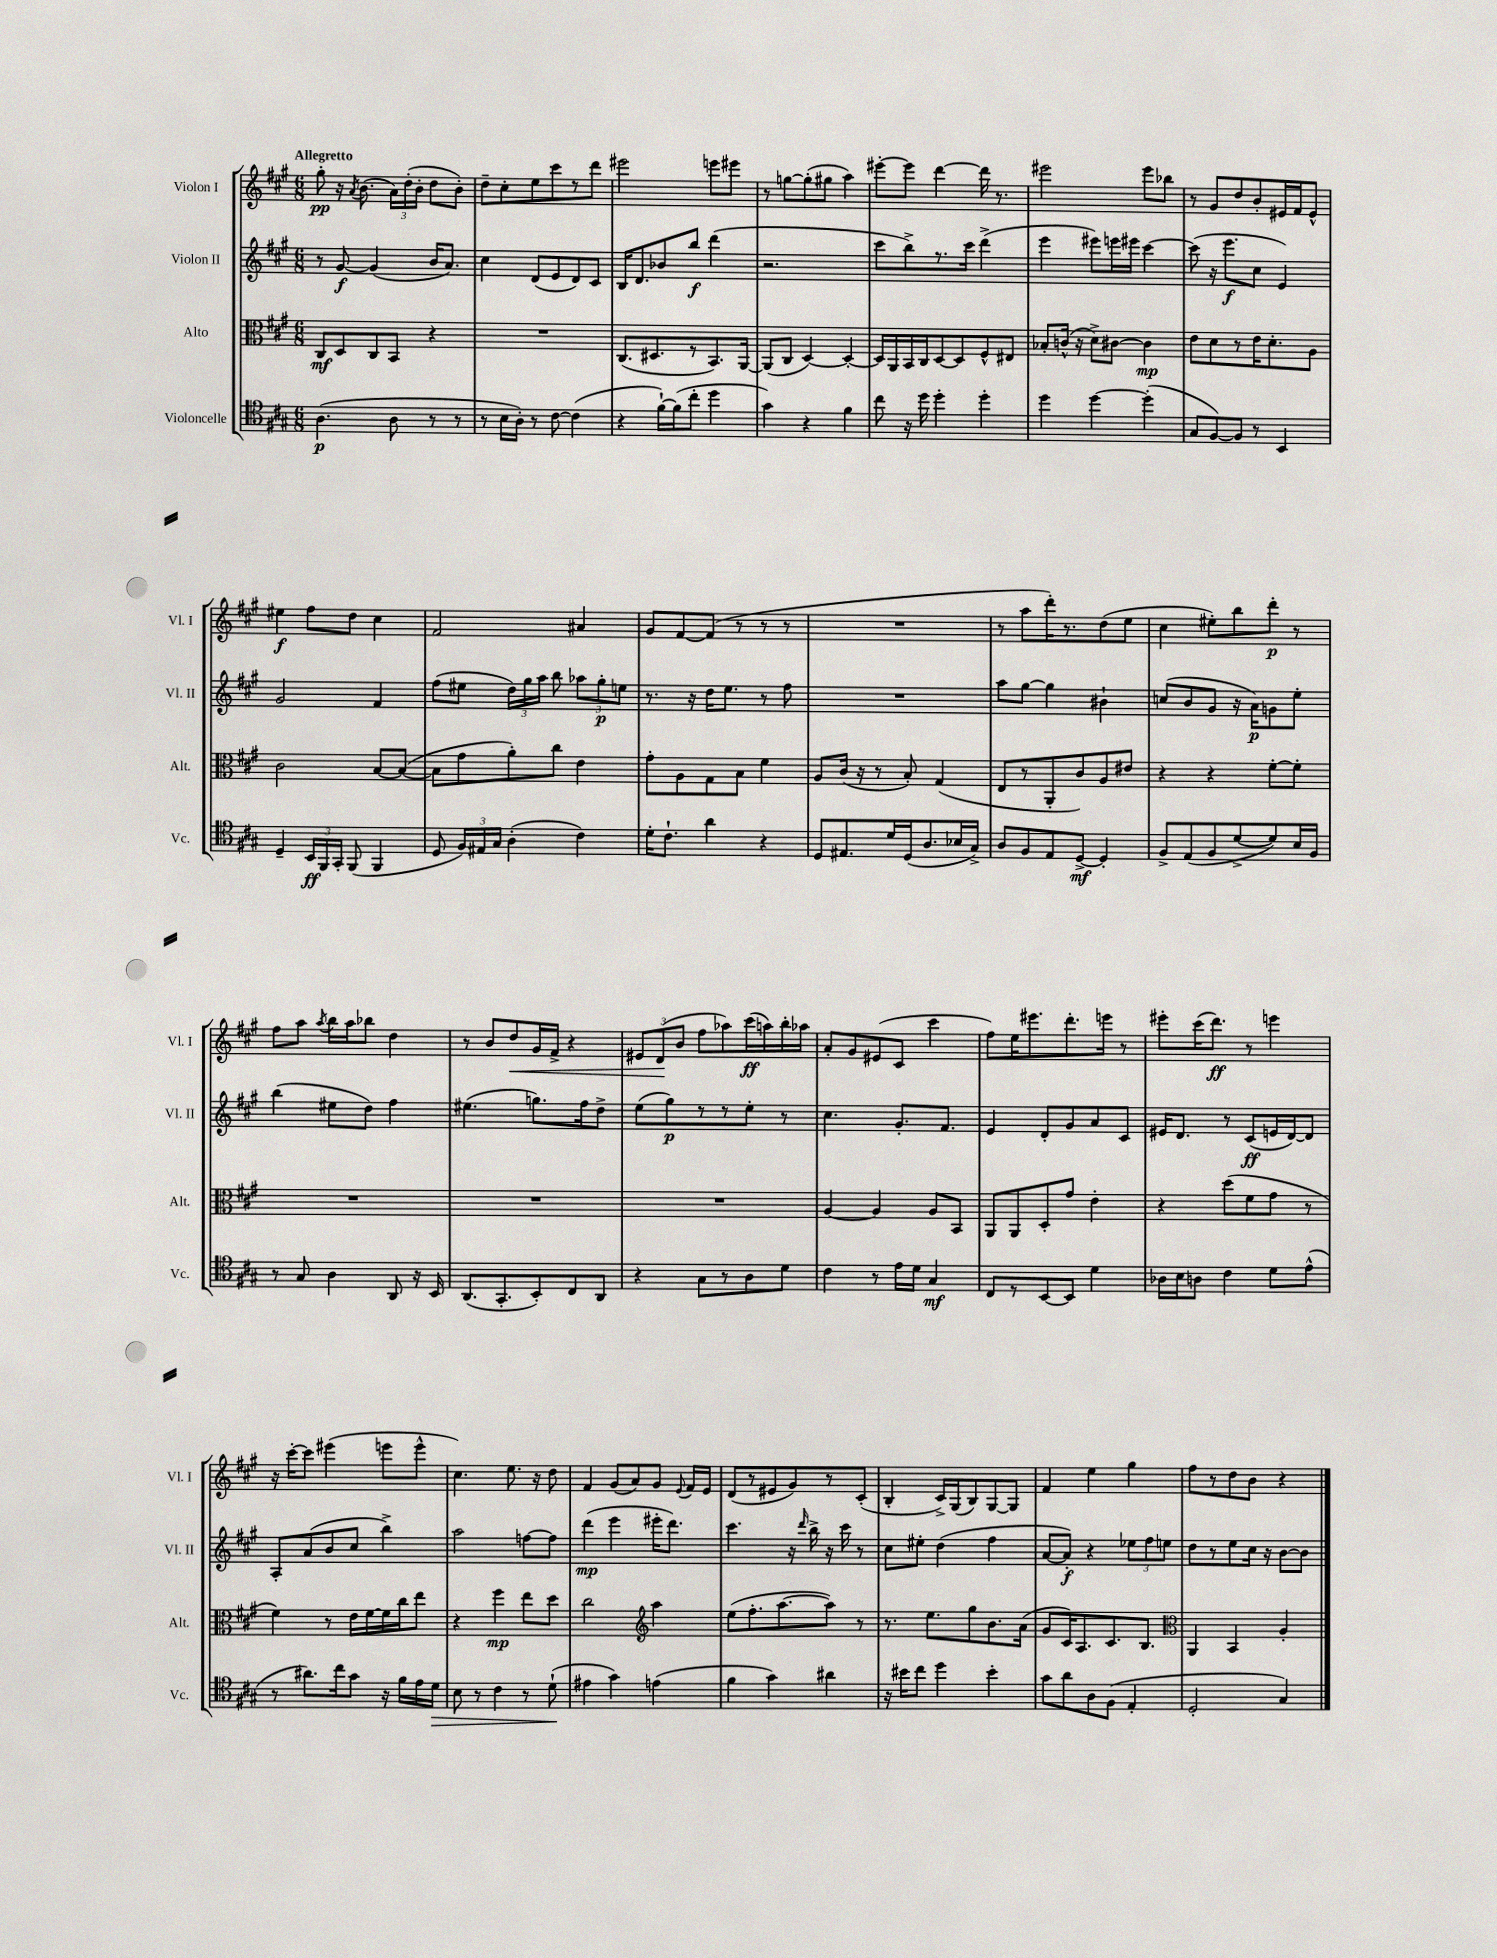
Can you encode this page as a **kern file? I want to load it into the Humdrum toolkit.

**kern	**kern	**kern	**kern
*staff4	*staff3	*staff2	*staff1
*clefC4	*clefC3	*clefG2	*clefG2
*k[f#c#g#]	*k[f#c#g#]	*k[f#c#g#]	*k[f#c#g#]
*M6/8	*M6/8	*M6/8	*M6/8
(4.A\	8C#/L	8r	8gg#'\
.	8D/	[8g#/	16r
.	.	.	8qa/
.	.	.	(8.b\
.	8C#/	(4g#/]	.
8A\	8BB/J	.	24a\LL)
.	.	.	(24dd'\
.	.	.	24b'\JJ
8r	4r	16b/LK	8dd\L
.	.	8.a/J)	.
8r	.	.	8b'\J)
=	=	=	=
8r	2.r	4cc#\	8dd~\L
16B\LL	.	.	8cc#'\
16A'\JJ)	.	.	.
8r	.	(8d/L	8ee\
[8c#\	.	8e/	8ccc#\
(4c#\]	.	8d/)	8r
.	.	8c#/J	8ddd\J
=	=	=	=
4r	(8.C#/L	16B/LK	2eee#\
.	.	8.d/	.
.	8.D#/	.	.
[16f#`\LL)	.	8b-/	.
(16f#\]J	.	.	.
8cc#'\J	8r	8bb/J	.
4dd\	8.BB/)	(4ddd\	8eee\L
.	.	.	8eee#\J
.	[16AA/Jk	.	.
=	=	=	=
4g#\)	(8AA/]L	2.r	8r
.	8C#/J	.	[8gg\L
4r	[4D/)	.	(8gg'\]
.	.	.	8gg#\J
4f#\	4D'/_	.	4aa\)
=	=	=	=
8cc#\	16D/]LL	8ccc#\L	[8eee#'\L
.	16AA/	.	.
16r	16BB/	8bb^\)	8eee#\]J
16dd\	16C#/J	.	.
4dd'\	[8D/	8.r	[4ddd\
.	8D/]	.	.
.	.	16ccc#\Jk	.
4dd'\	8F#^^/	(4ddd^\	16ddd\]
.	.	.	8.r
.	8E#/J	.	.
=	=	=	=
4dd\	8B-'/L	4eee\	2eee#\
.	(16c^^/Jk	.	.
.	16r	.	.
[4dd\	8d^\L)	8eee#\L)	.
.	[8c#\J	16eee\L	.
.	.	16eee#\JJ	.
(4dd'\]	4c#\]	[4ccc#\	8eee#\L
.	.	.	8bb-\J
=	=	=	=
8G#/L	8e\L	(8ccc#\]	8r
[8F#/)	8d\	16r	8g#/L
.	.	8.eee\L	.
8F#/]J	8r	.	8dd/
8r	16e\K	8cc#\J	8b'/
.	8.d'\	.	.
4BB/	.	4e/)	16e#/L
.	.	.	16f#/J
.	8A\J	.	8e#^^/J
=	=	=	=
4D~/	2c#\	2g#/	4ee#\
24BB/LL	.	.	8ff#\L
24FF#/	.	.	.
24GG#'/JJ	.	.	.
(8FF#/	.	.	8dd\J
4FF#/	[8B/L	4f#/	4cc#\
.	(8B/_J	.	.
=	=	=	=
8D/	8B\]L	(8ff#\L	2f#/
24F#/LL)	8g#\	8ee#\J	.
24E#/	.	.	.
24G#/JJ	.	.	.
(4A'\	8a'\)	24dd\LL)	.
.	.	24gg#\	.
.	.	24aa\JJ	.
.	8cc#\J	8bb\	.
4c#\)	4e\	12aa-\L	4a#/
.	.	12gg#'\	.
.	.	12ee\J	.
=	=	=	=
16d'\LK	8g#'\L	8.r	8g#/L
8.c#`\J	.	.	.
.	8A\	.	[8f#/
.	.	16r	.
4a\	8G#\	16dd\LK	(8f#/]J
.	.	8.ee\J	.
.	8B\J	.	8r
4r	4f#\	8r	8r
.	.	8ff#\	8r
=	=	=	=
8D/L	8A/L	2.r	2.r
8.E#/	(16c#/Jk	.	.
.	16r	.	.
.	8r	.	.
16d/L	.	.	.
(16D/J	8B'/)	.	.
8.A/	.	.	.
.	(4G#/	.	.
16B-/L	.	.	.
16G#^/JJ)	.	.	.
=	=	=	=
8A/L	8E/L	8aa\L	8r
8F#/	8r	[8gg#\J	8aa\L
8E/	8AA'/	4gg#\]	16ddd'\K)
.	.	.	8.r
[8D^/J	8c#/)	.	.
4D'/]	8A/	4b#`\	(8dd\
.	8e#/J	.	8ee\J
=	=	=	=
8F#^/L	4r	(8cc/L	4cc#\
(8E/	.	8b/	.
8F#/	4r	8g#/J	8ee#'\L)
[8d^/	.	16r	8bb\
.	.	16a\LK)	.
8d/])	[8f#'\L	8g\	8ddd'\J
16B/L	8f#'\]J	8ee'\J	8r
16F#/JJ	.	.	.
=	=	=	=
8r	2.r	(4bb\	8ff#\L
8G#/	.	.	8aa\J
.	.	.	8qaa/
4A\	.	8ee#\L	16bb\LL
.	.	.	16aa\J
.	.	8dd\J)	8bb-\J
8AA/	.	4ff#\	4dd\
16r	.	.	.
16BB/	.	.	.
=	=	=	=
(8.AA/L	2.r	(4.ee#\	8r
.	.	.	8b/L
8.GG#'/	.	.	.
.	.	.	8dd/
8BB'/)	.	8.gg\L)	16g#/L
.	.	.	16f#^/JJ
8C#/	.	.	4r
.	.	16ff#\k	.
8AA/J	.	8dd^\J	.
=	=	=	=
4r	2.r	(8ee\L	12e#/L
.	.	.	(12d/
.	.	8gg#\)	.
.	.	.	12b/J
8G#\L	.	8r	8ff#\L
8r	.	8r	8aa-\)
8A\	.	8ee'\J	(16ccc#\L
.	.	.	16aa\)
8d\J	.	8r	16bb'\
.	.	.	16aa-\JJ
=	=	=	=
4c#\	[4A/	4.cc#\	8a'/L
.	.	.	8g#/
8r	4A/]	.	(8e#/
16e\LL	.	8.g#'/L	8c#/J
16d\JJ	.	.	.
4G#/	8A/L	.	4ccc#\
.	.	8.f#/J	.
.	8BB/J	.	.
=	=	=	=
8C#/L	8AA/L	4e/	8ff#\L)
8r	8AA/	.	16ee\K
.	.	.	8.eee#\
[8BB/	8D'/	8d'/L	.
8BB/]J	8g#/J	8g#/	8.ddd'\
4d\	4e'\	8a/	.
.	.	.	16eee\Jk
.	.	8c#/J	8r
=	=	=	=
16A-\LL	4r	16e#/LK	8eee#'\L
16B\J	.	8.d/J	.
8A\J	.	.	(16ccc#\K
.	.	.	8.ddd\J)
4c#\	(8dd\L	8r	.
.	8f#\	(8c#/L	8r
8d\L	8g#\J	16e/L	4eee\
.	.	[16d/J)	.
(8e^^\J	8r	8d/]J	.
=	=	=	=
8r	4f#\)	8A'/L	16r
.	.	.	[16ccc#'\LK
8.a#\L)	.	(8a/	8ccc#\]J
.	8r	8b/	(4eee#\
16cc#\k	.	.	.
8g#\J	16e\LL	8cc#/J	.
.	[16f#\	.	.
16r	16f#\]	4bb^\)	8eee\L
16f#\LL	16cc#\J	.	.
16e\	8ee\J	.	8eee^^\J
16d\JJ	.	.	.
=	=	=	=
8B\	4r	2aa\	4.cc#\)
8r	.	.	.
4c#\	4ff#\	.	.
.	.	.	8.ee\
8r	8ee\L	[8ff\L	.
.	.	.	16r
(8d`\	8dd\J	8ff\]J	8dd\
=	=	=	=
4e#\	2cc#\	(4ddd\	4f#/
4g#\)	.	4eee\	(8g#/L
.	.	.	8a/)
*	*clefG2	*	*
(4e\	4aa\	16eee#'\LK	8g#/J
.	.	8.ddd\J)	.
.	.	.	8qqe/
.	.	.	16f#/LL
.	.	.	16e/JJ
=	=	=	=
4f#\	(8ee\L	4.ccc#\	(8d/L
.	8.ff#'\	.	8r
4g#\)	.	.	8e#/
.	[8.aa\	.	.
.	.	16r	8g#/)
.	.	16qqddd/	.
.	.	16bb^\	.
4a#\	8aa\]J)	16r	8r
.	.	16ccc#\	.
.	8r	8r	(8c#'/J
=	=	=	=
16r	8.r	8cc#\L	4B'/
16b#\LK	.	.	.
8cc#\J	.	8ee#'\J	.
.	8.ee\L	.	.
4dd\	.	(4dd\	16c#^/LL)
.	.	.	(16G#/J
.	8gg#\	.	8B/)
4b#'\	8.b\	4ff#\	[8G#/
.	.	.	8G#/]J
.	(16a\Jk	.	.
=	=	=	=
8g#\L	8g#/L	[8a/L	4f#/
8a\	16c#/K)	8a'/]J)	.
.	8.A/	.	.
8A\	.	4r	4ee\
(8F#\J	8.c#/	.	.
4E'/	.	12ee-\L	4gg#\
.	8.B/J	.	.
.	.	12ff#\	.
.	.	12ee\J	.
=	=	=	=
*	*clefC3	*	*
2D'/	4AA/	8dd\L	8ff#\L
.	.	8r	8r
.	4BB/	8ee\	8dd\
.	.	16cc#\Jk	8b\J
.	.	16r	.
4G#/)	4A'/	[8b\L	4r
.	.	8b\]J	.
==	==	==	==
*-	*-	*-	*-
